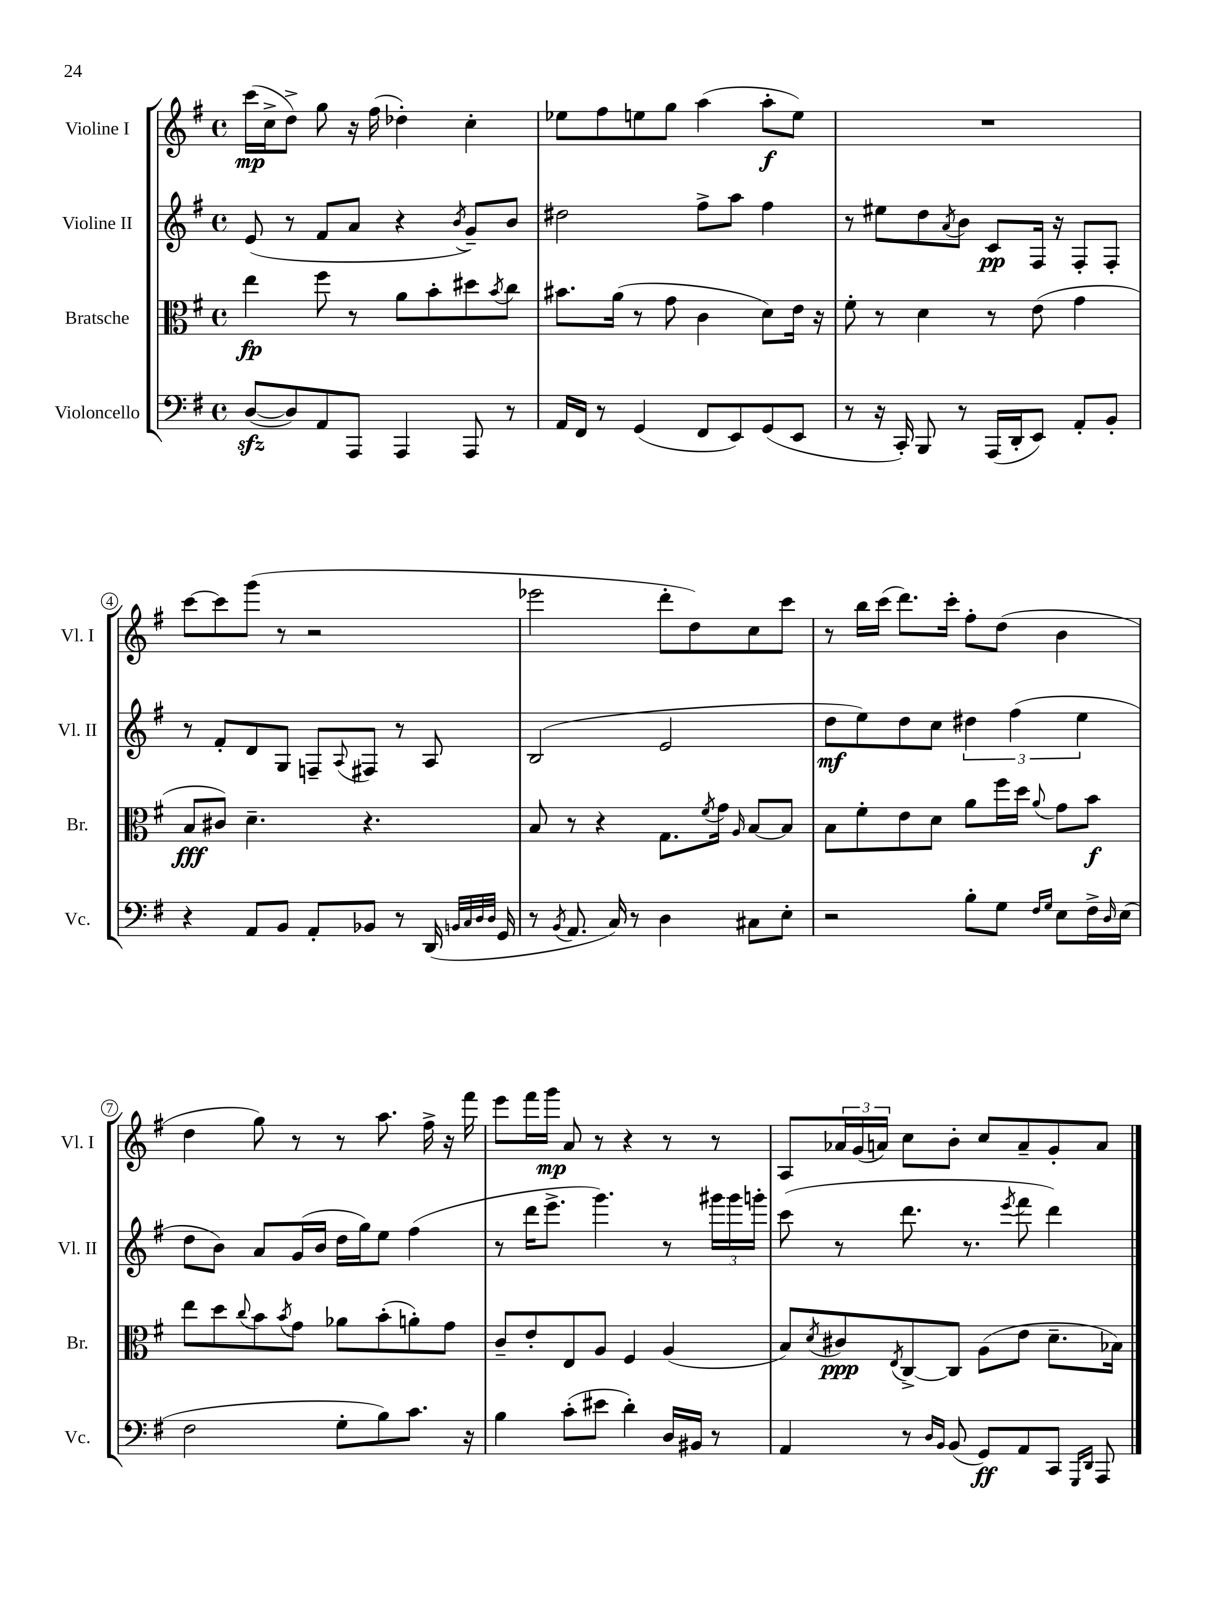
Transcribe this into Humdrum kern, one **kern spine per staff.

**kern	**kern	**kern	**kern
*staff4	*staff3	*staff2	*staff1
*clefF4	*clefC3	*clefG2	*clefG2
*k[f#]	*k[f#]	*k[f#]	*k[f#]
*M4/4	*M4/4	*M4/4	*M4/4
*met(c)	*met(c)	*met(c)	*met(c)
([8D	4ee	(8e	(16ccc
.	.	.	16cc^
8D])	.	8r	8dd^)
8AA	8ff#	8f#	8gg
8AAA	8r	8a	16r
.	.	.	(16ff#
4AAA	8a	4r	4dd-')
.	8b'	.	.
.	.	8qb	.
8AAA	8dd#	8g~)	4cc'
.	8qb	.	.
8r	8cc	8b	.
=	=	=	=
16AA	8.b#	2dd#	8ee-
16FF#	.	.	.
8r	.	.	8ff#
.	(16a	.	.
(4GG	8r	.	8ee
.	8g	.	8gg
8FF#	4c	8ff#^	(4aa
8EE)	.	8aa	.
(8GG	8d)	4ff#	8aa'
8EE	16e	.	8ee)
.	16r	.	.
=	=	=	=
8r	8f#'	8r	1r
16r	8r	8ee#	.
16CC')	.	.	.
8BBB	4d	8dd	.
.	.	8qa	.
8r	.	8b	.
(16AAA	8r	8c	.
16DD'	.	.	.
8EE)	(8e	16F#	.
.	.	16r	.
8AA'	4g	8F#'	.
8BB'	.	8F#'	.
=	=	=	=
4r	8B	8r	[8ccc
.	8c#)	8f#'	8ccc]
8AA	4.d~	8d	(8ggg
8BB	.	8G	8r
8AA'	.	8F~	2r
.	.	8qqA	.
8BB-	4.r	8F#	.
8r	.	8r	.
(16DD	.	8A	.
32qqBB	.	.	.
32qqC	.	.	.
32qqD	.	.	.
32qqD	.	.	.
16GG	.	.	.
=	=	=	=
8r	8B	(2B	2eee-
8qBB	.	.	.
8.AA	8r	.	.
.	4r	.	.
16C)	.	.	.
8r	.	.	.
4D	8.G	2e	8ddd'
.	.	.	8dd)
.	8qf#	.	.
.	16g	.	.
.	16qqA	.	.
8C#	[8B	.	8cc
8E'	8B]	.	8ccc
=	=	=	=
2r	8B	8dd	8r
.	8f#'	8ee)	16bb
.	.	.	(16ccc
.	8e	8dd	8.ddd)
.	8d	8cc	.
.	.	.	16ccc'
8B'	8a	6dd#	8ff#'
8G	16ff#	.	(8dd
.	.	(6ff#	.
.	16dd	.	.
16qqF#	.	.	.
16qqG	8qqa	.	.
8E	8g	.	4b
.	.	6ee	.
16F#^	8b	.	.
16qqD	.	.	.
(16E	.	.	.
=	=	=	=
2F#	8ee	8dd	4dd
.	8dd	8b)	.
.	8qqcc	.	.
.	8b	8a	8gg)
.	8qb	.	.
.	8g	(16g	8r
.	.	16b	.
8G'	8a-	16dd	8r
.	.	16gg)	.
8B)	(8b'	8ee	8.aa
8.c	8a')	(4ff#	.
.	.	.	16ff#^
.	8g	.	16r
16r	.	.	16fff#
=	=	=	=
4B	8c~	8r	8eee
.	8e'	16ddd	16fff#
.	.	8.eee^	16ggg
(8c'	8E	.	8a
8e#	8A	4.ggg)	8r
4d')	4F#	.	4r
16D	(4A	8r	8r
16BB#	.	.	.
8r	.	24ggg#	8r
.	.	24ggg#	.
.	.	24ggg'	.
=	=	=	=
4AA	8B)	(8ccc	8A
.	8qd	.	.
.	8c#	8r	24a-
.	.	.	(24g
.	.	.	24a)
.	8qE	.	.
8r	[8C^	8.ddd	8cc
16qqD	.	.	.
16qqBB	.	.	.
(8BB	8C]	.	8b'
.	.	8.r	.
8GG)	(8A	.	8cc
.	.	8qeee	.
8AA	8e	8fff#	8a~
8CC	8.d~	4ddd)	8g'
16qqGGG	.	.	.
16qqDD	.	.	.
8AAA	.	.	8a
.	16B-)	.	.
==	==	==	==
*-	*-	*-	*-
